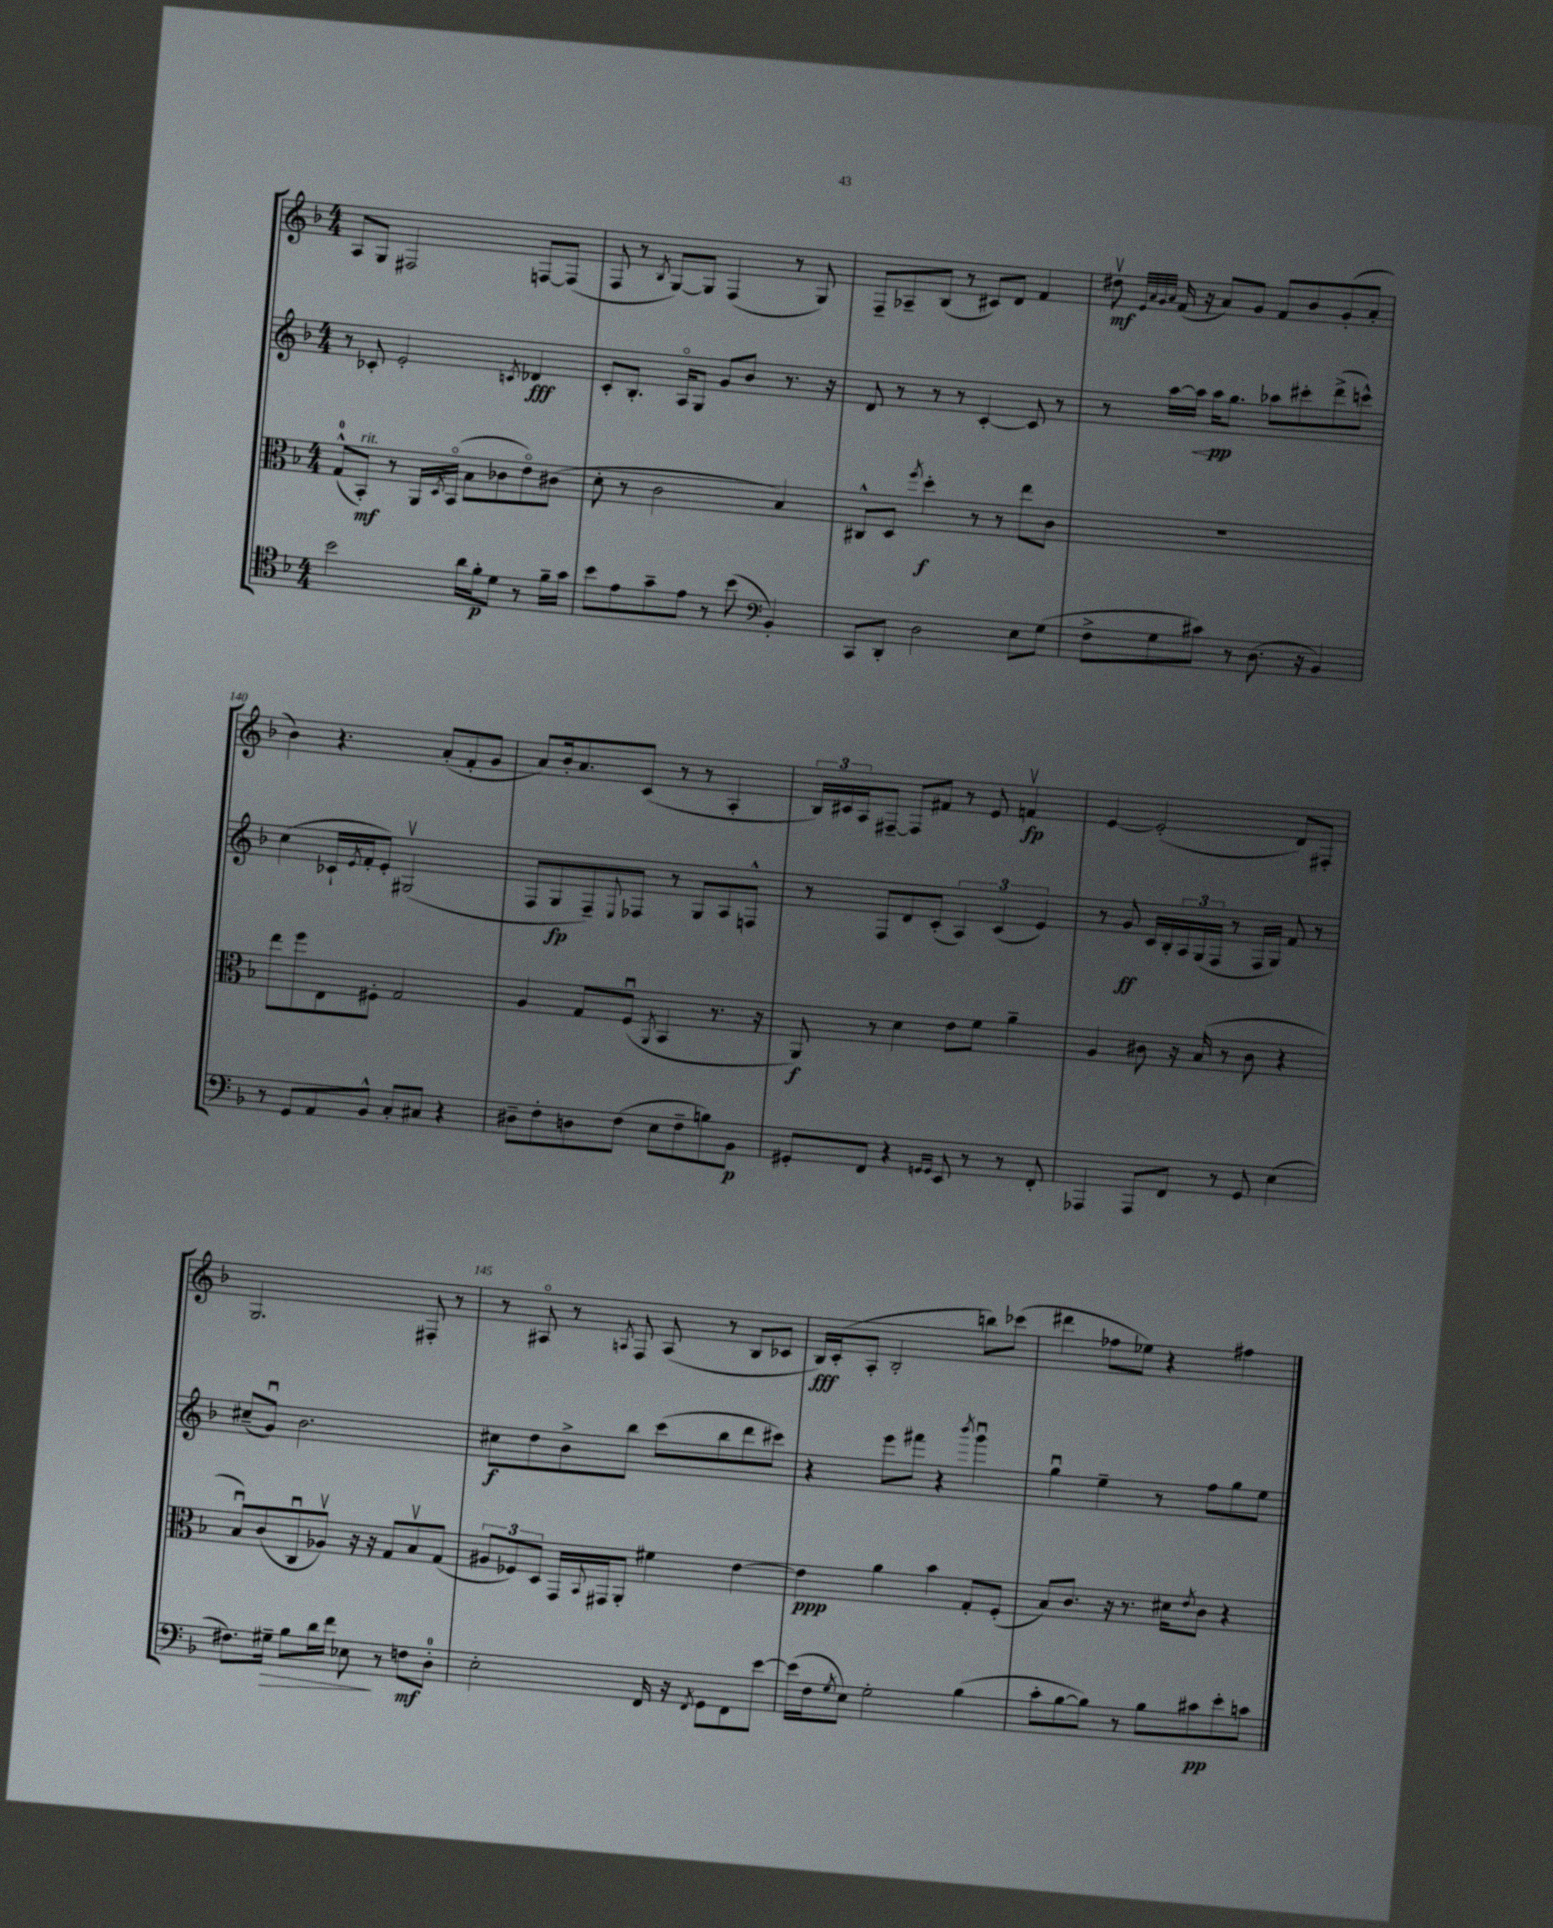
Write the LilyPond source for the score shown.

<<
\new StaffGroup <<
\new Staff = "s0" {
    \clef treble \key f \major \numericTimeSignature \time 4/4
    a8 g8 fis2 f8~ f8( |
    f8 r8 \acciaccatura { bes8 } g8~) g8 f4( r8 g8) |
    f8-- aes8-- bes8( r8 cis'8) d'8 f'4 |
    dis''8\upbow\mf \grace { e'32 a'32 g'32 a'32 } f'16( r16 a'8) g'8 f'8 bes'8 g'8-.( a'8-. |
    bes'4) r4. a'8-.( f'8-. g'8 |
    a'8) bes'16-. a'8. c'8( r8 r8 a4-. |
    \tuplet 3/2 { bes16) cis'16 a16 } fis8~-- fis8 fis'8 r8 e'8 f'4\upbow\fp |
    e'4~ e'2-.( d'8) fis8-. |
    g2. fis8-. r8 |
    r8 ais8\flageolet r8 \acciaccatura { a8 } f8 a8( r8 bes8 ces'8 |
    bes16\fff) c'16-.( a8-. bes2-. b''8) ces'''8( |
    dis'''4 fes''8 ees''8) r4 fis''4 \bar "|." |
}
\new Staff = "s1" {
    \clef treble \key f \major \numericTimeSignature \time 4/4
    r8 ces'8-. e'2-. \acciaccatura { c'8 } des'4\fff |
    c'8-. bes8.-. a16\flageolet g8 g'8 bes'8 r8. r16 |
    d'8 r8 r8 r8 c'4~-. c'8 r8 |
    r8 a''16~ a''16\< a''16\pp\! g''8. aes''8 cis'''8-. d'''8->( c'''8-^) |
    c''4( ces'16-! \acciaccatura { e'8 } f'16-. e'8-.) gis2\upbow( |
    f8 g8\fp f8--) \appoggiatura { e8 } fes8 r8 g8 a8 f8-^ |
    r8 f8 d'8 c'8-.( \tuplet 3/2 { a4) c'4( e'4) } |
    r8 g'8\ff c'16 bes16-. \tuplet 3/2 { a16 g16( f16 } r8 f16 g16) f'8 r8 |
    cis''8--( g'8\downbow) bes'2. |
    cis''8\f d''8 bes'8-> bes''8 c'''8( bes''8 d'''8 cis'''8) |
    r4 e'''8 fis'''8 r4 \acciaccatura { bes'''8 } g'''4\downbow |
    g''4\downbow e''4-- r8 f''8 g''8 e''8 \bar "|." |
}
\new Staff = "s2" {
    \clef alto \key f \major \numericTimeSignature \time 4/4
    g8-0-^( bes,8-.\mf^\markup { \italic "rit." }) r8 a,16 \acciaccatura { d8 } bes,16\flageolet( bes8 ces'8 e'8\flageolet) cis'8( |
    d'8-. r8 c'2 bes4) |
    cis8-^ d8 \acciaccatura { f''8 } d''4-.\f r8 r8 e''8 c'8 |
    R1 |
    e''8 f''8 e8 fis8-. g2 |
    a4 g8 f8\downbow( \acciaccatura { a,8 } bes,4 r8. r16 |
    a,8\f) r8 d'4 e'8 f'8 a'4-- |
    a4 cis'8 r16 bes16( r8 cis'8 r4 |
    bes8\downbow) c'8( c8\downbow aes8\upbow) r16 r16 g8 bes8\upbow g8( |
    \tuplet 3/2 { ais8 fes8) d8 } g,16 \appoggiatura { bes,8 } gis,16 a,8-. fis'4 e'4~ |
    e'4\ppp a'4 bes'4 g8-. f8-.( |
    bes8) c'8. r16 r8. dis'16 \acciaccatura { e'8 } c'8 r4 \bar "|." |
}
\new Staff = "s3" {
    \clef tenor \key f \major \numericTimeSignature \time 4/4
    bes'2 a'16 f'16-.\p d'8 r8 f'16-- g'16 |
    bes'8 e'8 g'8-- e'8 r8 bes'8( \clef bass bes,4-.) |
    c,8 d,8-. d2 e8 g8( |
    f8-> g8 cis'8) r8 d8.( r16 bes,4) |
    r8 g,8 a,8 bes,8-^ c8-. cis8 r4 |
    dis8-- f8-. d8 f8( e8 f8-- b8) bes,8\p |
    gis,8-. f,8 r4 \grace { g,16 g,16 } e,8 r8 r8 f,8-. |
    aes,,4 aes,,8 f,8 r8 g,8 e4( |
    fis8.) gis16--\> bes8 d'16 f'16 ees8\! r8 f8\mf d8-0-. |
    e2-. f,16 r16 \acciaccatura { f,8 } g,8 f,8 e'8~ |
    e'16( f16 \acciaccatura { g8 } e8) g2-. bes4( |
    c'8-. bes8~ bes8) r8 bes8 cis'8\pp e'8-. c'8 \bar "|." |
}
>>
>>
\layout { \context { \Score currentBarNumber = #136 \override BarNumber.break-visibility = ##(#f #t #t) barNumberVisibility = #(every-nth-bar-number-visible 5) } }
